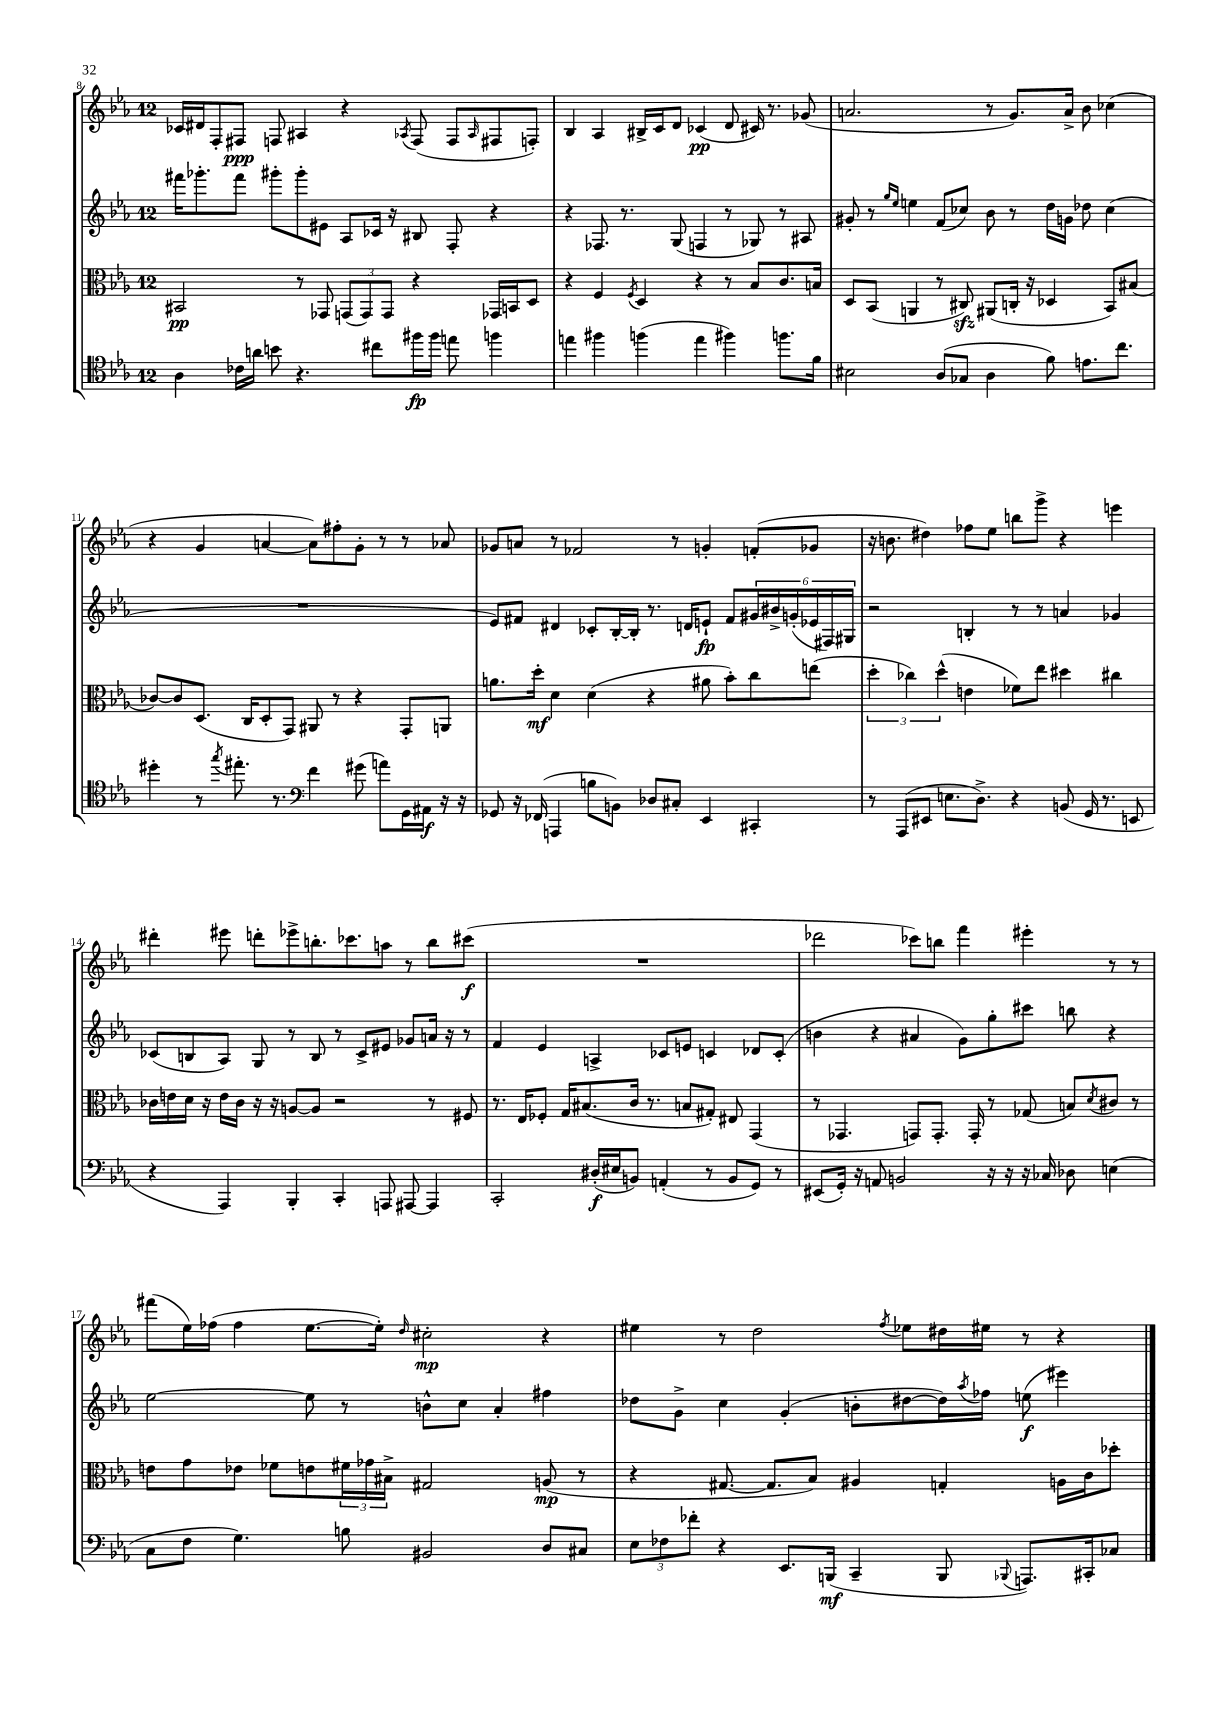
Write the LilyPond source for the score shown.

<<
\new StaffGroup <<
\new Staff = "s0" {
    \clef treble \key ees \major \once \override Staff.TimeSignature.style = #'single-digit \time 12/8
    ces'16 dis'16 f8-. fis8\ppp f8 ais4 r4 \acciaccatura { aes8 } f8( f8 \grace { aes16 } fis8 f8-.) |
    bes4 aes4 bis16-> c'16 d'8 ces'4\pp( d'8 cis'16) r8. ges'8( |
    a'2. r8 g'8.) a'16-> bes'8 ces''4( |
    r4 g'4 a'4~ a'8) fis''8-. g'8-. r8 r8 aes'8 |
    ges'8 a'8 r8 fes'2 r8 g'4-. f'8-.( ges'8 |
    r16 b'8. dis''4) fes''8 ees''8 b''8 g'''8-> r4 e'''4 |
    dis'''4-. eis'''8 d'''8-. ees'''8-> b''8.-. ces'''8. a''8 r8 b''8 cis'''8\f( |
    R1. |
    des'''2 ces'''8) b''8 f'''4 eis'''4-. r8 r8 |
    fis'''8( ees''16) fes''16( fes''4 ees''8.~ ees''16-.) \grace { d''16 } cis''2-.\mp r4 |
    eis''4 r8 d''2 \acciaccatura { f''8 } ees''8 dis''16 eis''16 r8 r4 \bar "|." |
}
\new Staff = "s1" {
    \clef treble \key ees \major \once \override Staff.TimeSignature.style = #'single-digit \time 12/8
    fis'''16 ges'''8.-. fis'''8 gis'''8-. gis'''8-. eis'8 aes8 ces'16 r16 bis8 f8-. r4 |
    r4 fes8. r8. g8( f4 r8 ges8) r8 ais8 |
    gis'8-. r8 \grace { g''16 ees''16 } e''4 f'8( ces''8) bes'8 r8 d''16 g'16 des''8 ces''4( |
    R1. |
    ees'8) fis'8 dis'4 ces'8-. bes16~-. bes16-. r8. d'16 e'8-!\fp fis'8 \tuplet 6/4 { gis'16 bis'16-> g'16-.( ees'16 fis16) gis16 } |
    r2 b4-. r8 r8 a'4 ges'4 |
    ces'8( b8 aes8) g8 r8 b8 r8 ces'8-> eis'8 ges'8 a'16 r16 r8 |
    f'4 ees'4 a4-> ces'8 e'8 c'4 des'8 c'8-.( |
    b'4 r4 ais'4 g'8) g''8-. cis'''8 b''8 r4 |
    ees''2~ ees''8 r8 b'8-^ c''8 aes'4-. fis''4 |
    des''8 g'8-> c''4 g'4-.( b'8-. dis''8~ dis''16) \acciaccatura { aes''8 } fes''16 e''8\f( eis'''4) \bar "|." |
}
\new Staff = "s2" {
    \clef alto \key ees \major \once \override Staff.TimeSignature.style = #'single-digit \time 12/8
    bis,2\pp r8 ges,8 \tuplet 3/2 { g,8( g,8) g,8 } r4 ges,16 b,16 d8 |
    r4 f4 \acciaccatura { f8 } d4 r4 r8 bes8 c'8. b16 |
    d8 bes,8( a,4 r8 cis8\sfz) ais,8( c16-. r16 des4 bes,8) bis8( |
    ces'8~) ces'8 d8.( c16 d8-. g,8) ais,8 r8 r4 g,8-. a,8 |
    a'8. d''16-.\mf d'4 d'4( r4 ais'8 bes'8-.) c''8 e''8( |
    \tuplet 3/2 { d''4-. ces''4) d''4-^( } e'4 fes'8) ees''8 dis''4 cis''4 |
    ces'16 e'16 d'16 r16 e'16 ces'16 r16 r16 a8~ a8 r2 r8 fis8 |
    r8. ees16 fes8-. g16 bis8.( c'16 r8. b8 gis8-.) eis8 g,4( |
    r8 ges,4. g,8) g,8.-. g,16-. r8 ges8( b8) \acciaccatura { d'8 } cis'8 r8 |
    e'8 g'8 ees'8 fes'8 e'8 \tuplet 3/2 { fis'16 ges'16 bis16-> } gis2 a8\mp( r8 |
    r4 gis8.~ gis8. bes8) ais4 g4-. a16 c'16 des''8-. \bar "|." |
}
\new Staff = "s3" {
    \clef tenor \key ees \major \once \override Staff.TimeSignature.style = #'single-digit \time 12/8
    aes4 ces'16 a'16 b'8 r4. cis''8 fis''16\fp fis''16 e''8 f''4 |
    e''4 fis''4 f''4( e''4 fis''4) f''8. f'16 |
    bis2 aes8( ges8 aes4 f'8) e'8. c''8. |
    dis''4-. r8 \acciaccatura { g''8 } eis''8.-. r8. \clef bass f'4 gis'8( a'8) g,16 ais,16\f r16 r16 |
    ges,8 r16 fes,16( a,,4 b8 b,8) des8 cis8-. ees,4 cis,4-. |
    r8 aes,,8( eis,8 e8. d8.->) r4 b,8( g,16 r8. e,8 |
    r4 aes,,4) bes,,4-. c,4-. a,,8 ais,,8~ ais,,4 |
    c,2-. dis16-.\f( eis16 b,8) a,4-.( r8 b,8 g,8) r8 |
    eis,8( g,16-.) r16 a,8 b,2 r16 r16 r16 ces16 des8 e4( |
    c8 f8 g4.) b8 bis,2 d8 cis8 |
    \tuplet 3/2 { ees8 fes8 fes'8-. } r4 ees,8. b,,16\mf( c,4-- b,,8 \appoggiatura { bes,,8 } a,,8.) cis,16-. ces8 \bar "|." |
}
>>
>>
\layout { \context { \Score currentBarNumber = #8 } }
